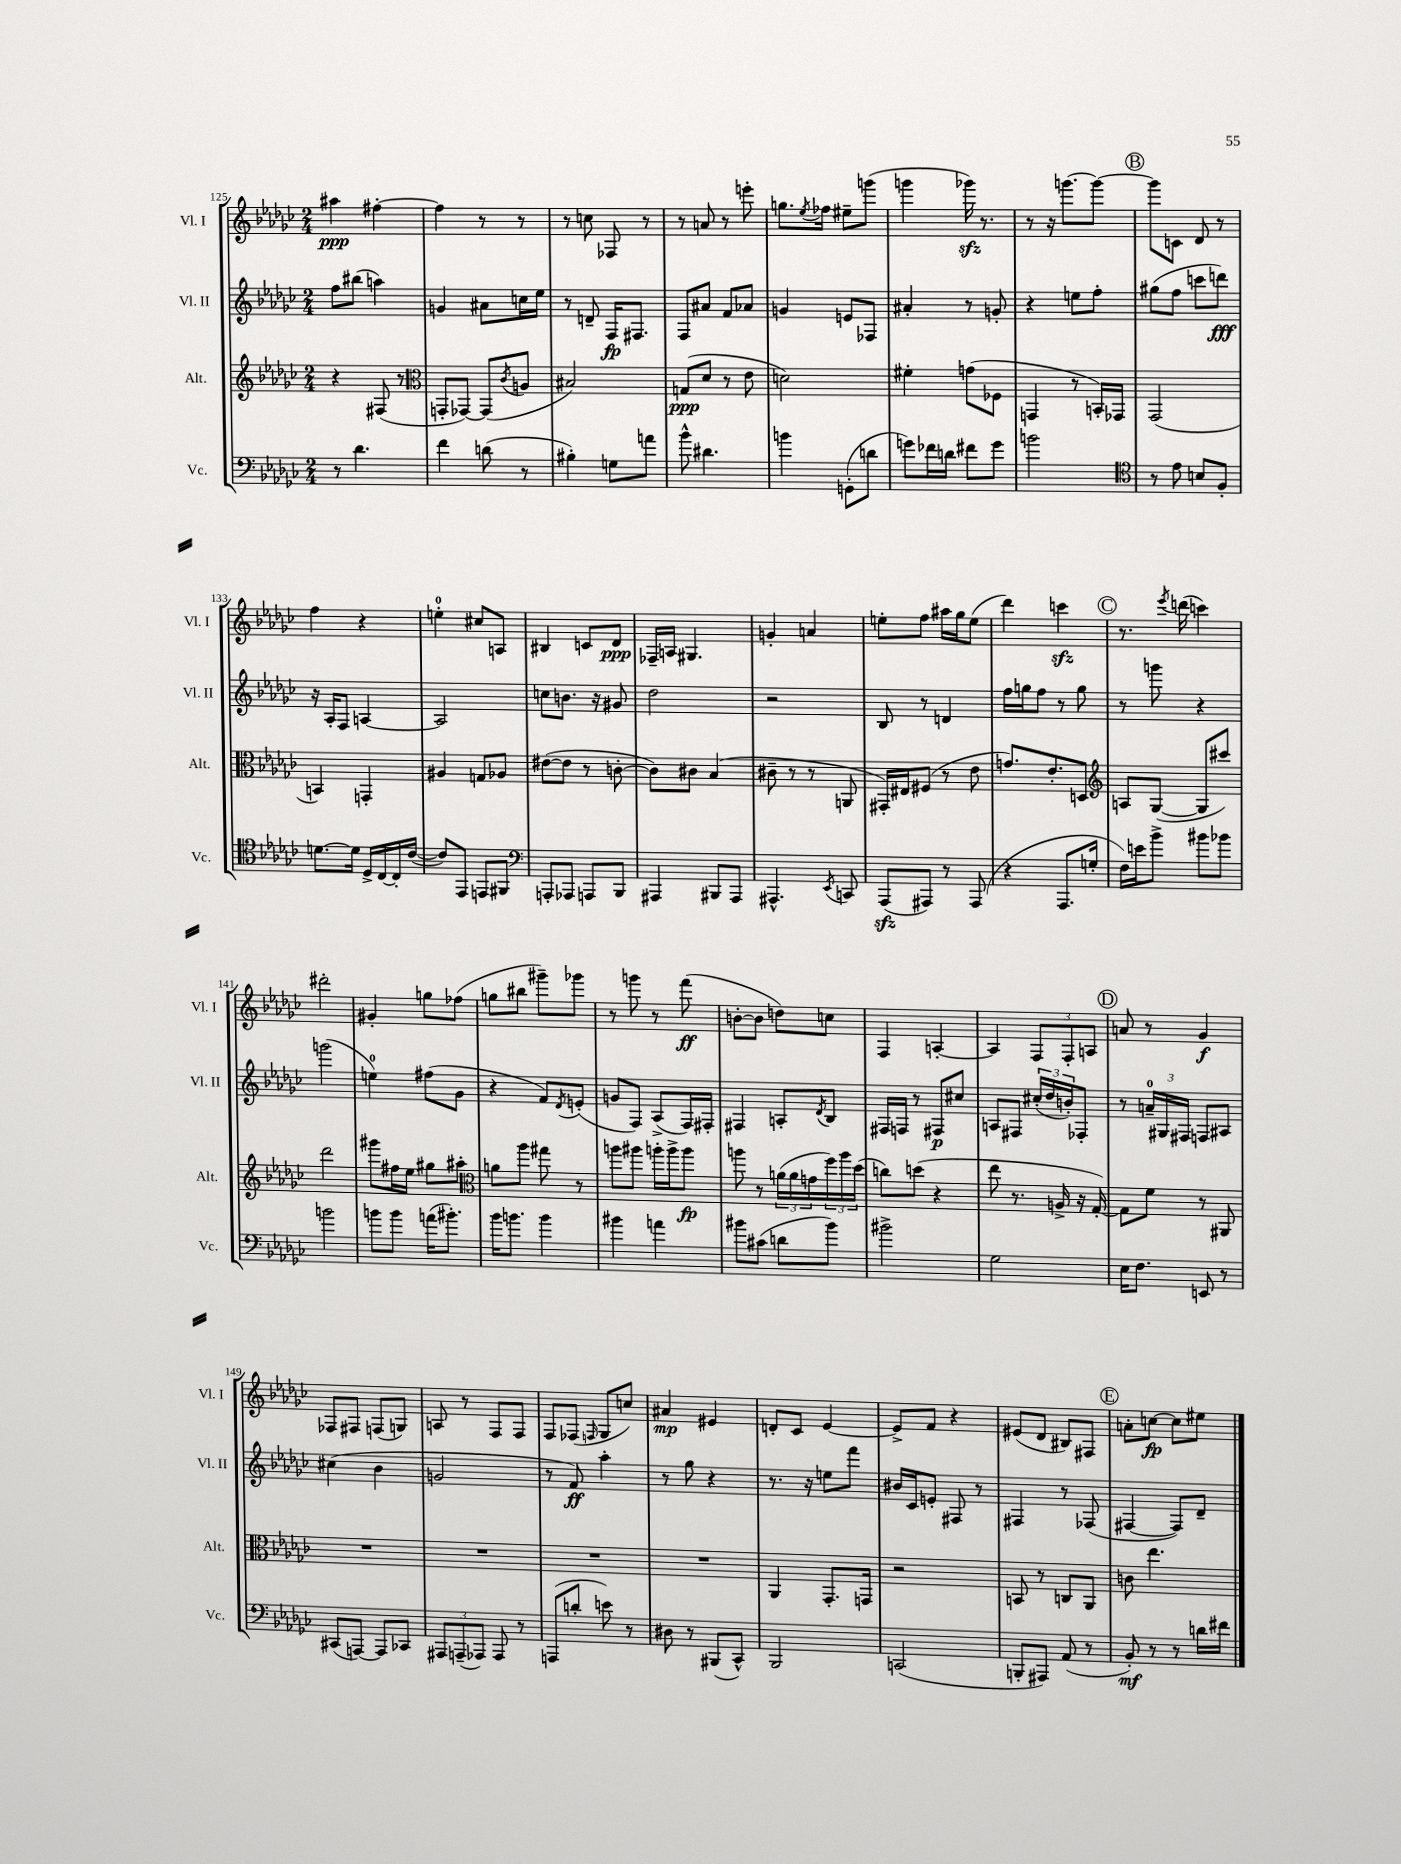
<<
\new StaffGroup <<
\new Staff = "s0" \with { instrumentName = "Vl. I" shortInstrumentName = "Vl. I" } {
    \clef treble \key ges \major \numericTimeSignature \time 2/4
    ais''4\ppp fis''4~-. |
    fis''4 r8 r8 |
    r8 c''8 fes8 r8 |
    r8 a'8 r8 e'''8-. |
    g''8. \acciaccatura { ees''8 } fes''16 eis''8-- g'''8( |
    g'''4 ges'''16\sfz) r8. |
    r8 r16 g'''8.~ g'''8~ |
    \mark \markup { \circle "B" } g'''8 c'8 des'8 r8 |
    f''4 r4 |
    e''4-0-. cis''8 a8 |
    bis4 c'8 des'8\ppp |
    fes16-- a16 gis4. |
    g'4-. a'4 |
    e''8-. f''8 ais''16 ges''16 e''8( |
    des'''4) c'''4\sfz |
    \mark \markup { \circle "C" } r8. \acciaccatura { ees'''8 } d'''16( c'''4) |
    dis'''2-. |
    gis'4-. g''8 fes''8( |
    g''8 bis''8 gis'''8--) ges'''8 |
    r8 g'''8 r8 f'''8\ff( |
    b'8~-. b'8 d''8) c''8 |
    f4 a4~-. |
    a4 \tuplet 3/2 { f8 f8-. a8 } |
    \mark \markup { \circle "D" } a'8 r8 ges'4\f |
    fes8 fis8 f8( g8) |
    a8 r8 f8 f8 |
    f8 fes8( \grace { f16 } ges8 c''8) |
    ais'4\mp eis'4 |
    d'8-. ces'8 ees'4~ |
    ees'8-> f'8 r4 |
    eis'8( des'8 bis8) fis8 |
    \mark \markup { \circle "E" } a'8-. c''8~\fp c''8 eis''8 \bar "|." |
}
\new Staff = "s1" \with { instrumentName = "Vl. II" shortInstrumentName = "Vl. II" } {
    \clef treble \key ges \major \numericTimeSignature \time 2/4
    f''8 bis''8( a''4) |
    g'4 ais'8 c''16 ees''16 |
    r8 d'8-- f16\fp fis8. |
    f8 ais'8 f'8 aes'8 |
    g'4 e'8 fes8 |
    ais'4-. r8 g'8-. |
    r4 e''8 f''8-. |
    \mark \markup { \circle "B" } gis''8( f''8 c'''8 d'''8\fff) |
    r16 aes16-. f8 a4~ |
    a2 |
    c''8 b'8. r16 gis'8 |
    des''2 |
    r2 |
    bes8 r8 d'4 |
    f''16 g''16 f''8 r8 g''8 |
    \mark \markup { \circle "C" } r8 g'''8 r4 |
    g'''2( |
    e''4-0) fis''8( ges'8 |
    r4 f'8) \acciaccatura { des'8 } e'8-.( |
    g'8 f8) aes8->( f16) fis16-. |
    fis4 a8-. \acciaccatura { des'8 } bes8 |
    fis16 f16 r8 fis8\p cis''8 |
    a8 fis8 \tuplet 3/2 { cis''16-.( des''16 b'16-.) } fes8-. |
    \mark \markup { \circle "D" } r8 \tuplet 3/2 { a'16-0-- gis16 fis16 } f8 ais8 |
    cis''4( bes'4 |
    g'2 |
    r8 f'8\ff) aes''4-. |
    r8 ges''8 r4 |
    r8. r16 e''8 f'''8 |
    bis'16 ces'16 e'8-. fis8 r8 |
    fis4 r8 fes8( |
    \mark \markup { \circle "E" } fis4~ fis8) des'8-- \bar "|." |
}
\new Staff = "s2" \with { instrumentName = "Alt." shortInstrumentName = "Alt." } {
    \clef treble \key ges \major \numericTimeSignature \time 2/4
    r4 fis8( r8 |
    \clef alto g,8-. ges,8~) ges,8( \acciaccatura { ces'8 } a8 |
    bis2) |
    g8\ppp( des'8 r8 ees'8 |
    d'2) |
    fis'4-. g'8( fes8 |
    g,4 r8 b,16-.) ges,16 |
    \mark \markup { \circle "B" } ges,2( |
    b,4) g,4-. |
    ais4 g8 aes8 |
    eis'8~( eis'8 r8 c'8~-. |
    c'8) cis'8 bes4( |
    cis'8-- r8 r8 a,8 |
    gis,16-.) eis16 fis8( r8 ees'8 |
    g'8.) ees'8.-. d8 |
    \mark \markup { \circle "C" } \clef treble a8 ges8~( ges8 cis'''8) |
    des'''2 |
    gis'''8 fis''16 ees''16 gis''8 ais''8-. |
    \clef alto a'8 aes''8 gis''8 r8 |
    a''8 ais''8 a''16-. a''16-> a''8\fp |
    a''8 r8 \tuplet 3/2 { a'16( a'16 g'16 } \tuplet 3/2 { f''16) a''16 des''16( } |
    c''8) d''8( r4 |
    ees''8 r8. a16-> r16 ges16~-.) |
    \mark \markup { \circle "D" } ges8 f'8 r8 ais,8 |
    R2 |
    R2 |
    R2 |
    R2 |
    aes,4 ges,8.-. g,16 |
    r2 |
    b,8 r8 c8 aes,8 |
    \mark \markup { \circle "E" } c'8 ees''4. \bar "|." |
}
\new Staff = "s3" \with { instrumentName = "Vc." shortInstrumentName = "Vc." } {
    \clef bass \key ges \major \numericTimeSignature \time 2/4
    r8 des'4. |
    f'4 d'8( r8 |
    bis4-.) g8 a'8 |
    bes'8-^ dis'4. |
    b'4 g,8-.( d'8 |
    g'8) fes'16 d'16 fis'8 g'8 |
    b'2 |
    \mark \markup { \circle "B" } \clef tenor r8 ees'8 b8 f8-. |
    d'8.~ d'16 des16-> ces16~ ces16-. ces'16~( |
    ces'8) ees,8 e,8 fis,8 |
    \clef bass a,,8-. aes,,8 a,,8 bes,,8 |
    ais,,4 bis,,8 ais,,8 |
    ais,,4.-^ \acciaccatura { ees,8 } c,8 |
    aes,,8\sfz( ais,,8) r8 ais,,8( |
    r4 aes,,8. g16-. |
    \mark \markup { \circle "C" } f16) e'16 bes'8-> bis'8 bes'8 |
    b'2 |
    b'8 b'8 a'16( bis'8.-.) |
    bes'16 b'8. b'4 |
    bis'4 a'4 |
    bis'8 cis'8( d'8 bis'8) |
    bis'2-> |
    ges2 |
    \mark \markup { \circle "D" } ees16 f8. e,8 r8 |
    cis,8( a,,8~) a,,8 ces,8 |
    \tuplet 3/2 { ais,,8 a,,8--( aes,,8) } aes,,8 r8 |
    a,,8( d'8-. e'8) r8 |
    dis8 r8 bis,,8( ces,8-^) |
    bes,,2 |
    c,2( |
    b,,8-. ais,,8) aes,8( r8 |
    \mark \markup { \circle "E" } bes,8-.\mf) r8 r8 d'16 fis'16 \bar "|." |
}
>>
>>
\layout { \context { \Score currentBarNumber = #125 } }
